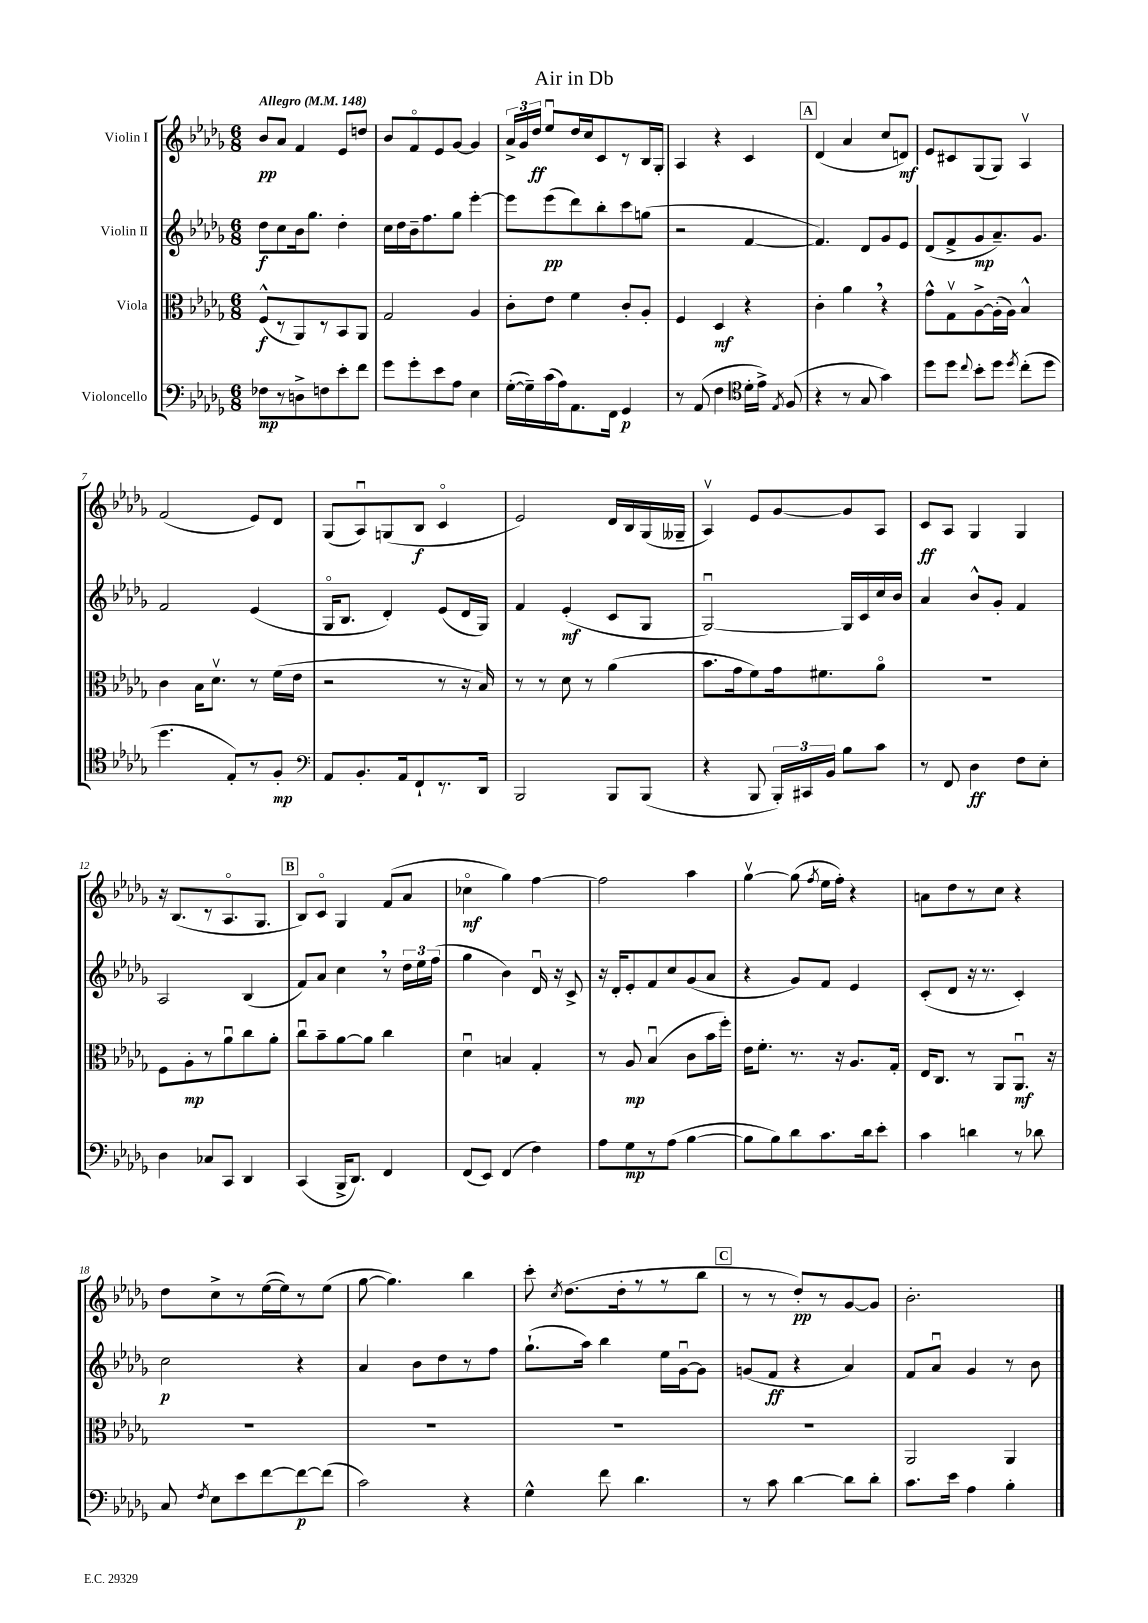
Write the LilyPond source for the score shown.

\header { title = "Air in Db" }
<<
\new StaffGroup <<
\new Staff = "s0" \with { instrumentName = "Violin I" } {
    \clef treble \key des \major \numericTimeSignature \time 6/8 \tempo "Allegro" 4 = 148
    \autoBeamOff bes'8[\pp aes'8] f'4 ees'8[ d''8] |
    bes'8[ f'8\flageolet ees'8 ges'8]~ ges'4 |
    \tuplet 3/2 { aes'16[-> ges'16 des''16]\ff } ees''8[\downbow des''16 c''16 c'8 r8 bes16 ges16]-. |
    aes4 r4 c'4 |
    \mark \markup { \box "A" } des'4( aes'4 c''8[ d'8]\mf) |
    ees'8[ cis'8 ges8( ges8]) aes4\upbow |
    f'2( ees'8[) des'8] |
    ges8[( aes8\downbow) g8( bes8]\f c'4\flageolet |
    ees'2) des'16[ bes16 ges16( geses16]-- |
    aes4\upbow) ees'8[ ges'8~ ges'8 aes8] |
    c'8[\ff aes8] ges4 ges4 |
    r16 bes8.[( r8 aes8.\flageolet ges8.] |
    \mark \markup { \box "B" } bes8[) c'8]\flageolet ges4 f'8[( aes'8] |
    ces''4\flageolet\mf ges''4) f''4~ |
    f''2 aes''4 |
    ges''4~\upbow ges''8( \acciaccatura { f''8 } ees''16[ f''16]-.) r4 |
    a'8[ des''8 r8 c''8] r4 |
    des''8[ c''8-> r8 ees''16~( ees''16) r8 ees''8]( |
    ges''8~ ges''4.) bes''4 |
    c'''8-. \acciaccatura { c''8 } des''8.[( des''16-. r8 r8 bes''8] |
    \mark \markup { \box "C" } r8 r8 des''8[-.\pp) r8 ges'8~ ges'8] |
    bes'2.-. \bar "|." |
}
\new Staff = "s1" \with { instrumentName = "Violin II" } {
    \clef treble \key des \major \numericTimeSignature \time 6/8
    \autoBeamOff des''8[\f c''8 bes'16 ges''8.] des''4-. |
    c''16[ des''16 bes'16-- f''8. ges''8] ees'''4~-. |
    ees'''8[ ees'''8\pp( des'''8) bes''8-. c'''8 g''8]( |
    r2 f'4~ |
    \mark \markup { \box "A" } f'4.) des'8[ ges'8 ees'8] |
    des'8[( f'8-> ges'8\mp aes'8.--) ges'8.] |
    f'2 ees'4( |
    ges16[\flageolet bes8.] des'4-.) ees'8[( des'16 ges16]) |
    f'4 ees'4-.\mf( c'8[ ges8] |
    ges2~\downbow) ges16[ c'16 c''16 bes'16] |
    aes'4 bes'8[-^ ges'8]-. f'4 |
    aes2 bes4( |
    \mark \markup { \box "B" } f'8[) aes'8] c''4 \breathe r8 \tuplet 3/2 { des''16[ ees''16 f''16]( } |
    ges''4 bes'4) des'16\downbow r16 c'8-> |
    r16 des'16[-. ees'8-. f'8 c''8 ges'8( aes'8] |
    r4 ges'8[) f'8] ees'4 |
    c'8[-.( des'8] r16 r8. c'4-.) |
    c''2\p r4 |
    aes'4 bes'8[ des''8 r8 f''8] |
    ges''8.[-!( aes''16]) bes''4 ees''16[ ges'16~\downbow ges'8] |
    \mark \markup { \box "C" } g'8[( f'8]\ff r4 aes'4) |
    f'8[ aes'8]\downbow ges'4 r8 bes'8 \bar "|." |
}
\new Staff = "s2" \with { instrumentName = "Viola" } {
    \clef alto \key des \major \numericTimeSignature \time 6/8
    \autoBeamOff f8[-^\f( r8 aes,8) r8 bes,8 aes,8] |
    ges2 aes4 |
    c'8[-. ees'8] f'4 c'8[-. aes8]-. |
    f4 des4\mf r4 |
    \mark \markup { \box "A" } c'4-. aes'4 \breathe r4 |
    ges'8[-^ ges8\upbow aes8~-> aes16-.( aes16]) bes4-^ |
    c'4 bes16[ des'8.]\upbow r8 f'16[( ees'16] |
    r2 r8 r16 bes16) |
    r8 r8 des'8 r8 aes'4( |
    bes'8.[ ges'16 f'8) ges'16 fis'8. aes'8]\flageolet |
    R2. |
    f8[ aes8-.\mp r8 aes'8\downbow c''8 aes'8]-. |
    \mark \markup { \box "B" } c''8[\downbow bes'8-- aes'8~ aes'8] c''4 |
    des'4\downbow b4 ges4-. |
    r8 aes8\mp bes4\downbow( c'8[ bes'16 f''16]-.) |
    ees'16[ f'8.]-. r8. r16 aes8.[ ges16]-. |
    ees16[ c8.] r8 aes,8[ aes,8.]\downbow\mf r16 |
    R2. |
    R2. |
    R2. |
    \mark \markup { \box "C" } R2. |
    aes,2 aes,4 \bar "|." |
}
\new Staff = "s3" \with { instrumentName = "Violoncello" } {
    \clef bass \key des \major \numericTimeSignature \time 6/8
    \autoBeamOff fes8[\mp r8 d8-> f8 ees'8-. f'8] |
    ges'8[ ges'8-. ees'8 aes8] ees4 |
    ges16[~-.( ges16--) c'16( aes16) aes,8. f,16] ges,4\p |
    r8 aes,8( f4 \clef tenor des'16[-. ees'16]->) \acciaccatura { ees8 } f8( |
    \mark \markup { \box "A" } r4 r8 ges8 ges'4) |
    des''8[ des''8] \appoggiatura { c''8 } bes'8[-. des''8] \acciaccatura { des''8 } c''8[-.( des''8] |
    des''4. ees8[-.) r8 f8]-.\mp |
    \clef bass aes,8[ bes,8.-. aes,16 f,8-! r8. des,16] |
    bes,,2 bes,,8[ bes,,8]( |
    r4 bes,,8 \tuplet 3/2 { bes,,16[-.) cis,16 bes,16] } bes8[ c'8] |
    r8 f,8 des4\ff f8[ ees8]-. |
    des4 ces8[ c,8] des,4 |
    \mark \markup { \box "B" } c,4( bes,,16[-> des,8.]) f,4 |
    f,8[( ees,8]) f,4( f4) |
    aes8[ ges8\mp r8 aes8]( bes4~ |
    bes8[ bes8) des'8 c'8. des'16 ees'8]-. |
    c'4 d'4 r8 des'8 |
    c8 \acciaccatura { f8 } ees8[ ees'8 f'8~ f'8~\p f'8]( |
    c'2) r4 |
    ges4-^ f'8 des'4. |
    \mark \markup { \box "C" } r8 c'8 des'4~ des'8[ des'8]-. |
    c'8.[ ees'16] aes4 bes4-. \bar "|." |
}
>>
>>
